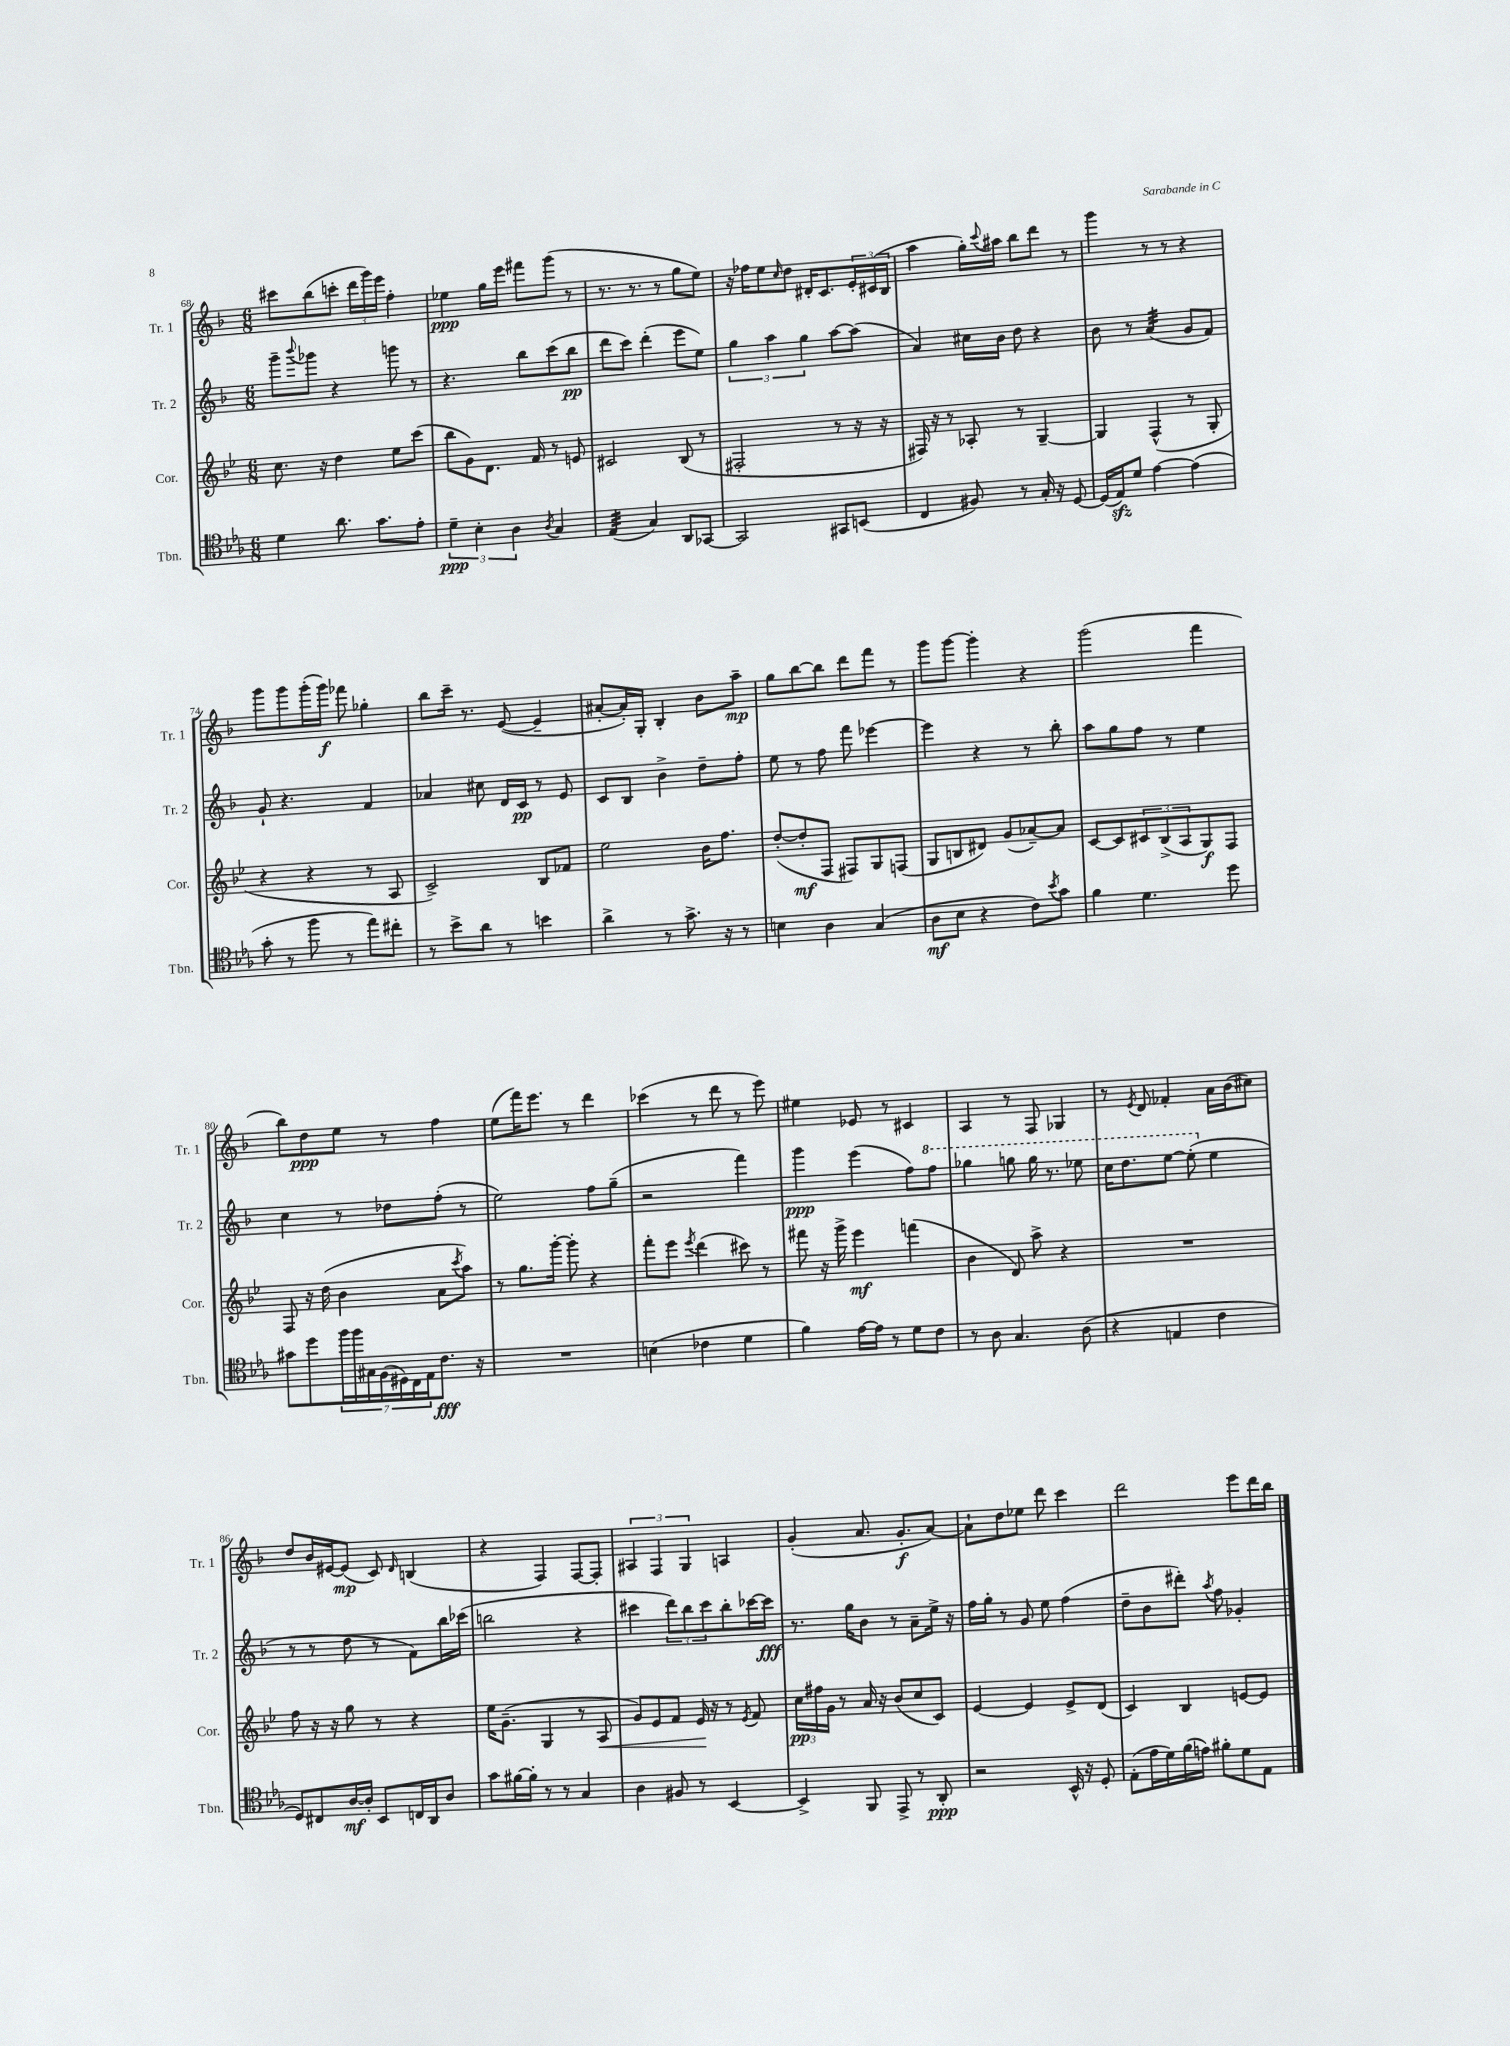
<<
\new StaffGroup <<
\new Staff = "s0" \with { instrumentName = "Tr. 1" shortInstrumentName = "Tr. 1" } {
    \clef treble \key f \major \numericTimeSignature \time 6/8
    cis'''8 bes''8( c'''8-. \tuplet 3/2 { d'''16 g'''16) e'''16 } f''4-. |
    ees''4\ppp g''16 e'''16 fis'''8 g'''8( r8 |
    r8. r8. r8 g''8 e''8) |
    r16 fes''16 e''8 \grace { c''16 } d''8 dis'16-. c'8. \tuplet 3/2 { e'16-. cis'16( bes16 } |
    a''4 g''16-.) \appoggiatura { c'''8 } ais''16 bes''8 d'''8 r8 |
    g'''4 r8 r8 r4 |
    g'''8 g'''8 g'''16-.( g'''16\f) fes'''8 ges''4-. |
    bes''8 c'''16-- r8. e'8~( e'4-- |
    ais'8~-. ais'16-.) g16-. bes4-. bes'8 a''8--\mp |
    g''8 bes''8~ bes''8 d'''8 f'''8 r8 |
    g'''8 g'''8~ g'''4-. r4 |
    g'''2( f'''4 |
    bes''8) d''8\ppp e''8 r8 f''4 |
    e''8( f'''16) e'''8. r8 d'''4 |
    ces'''4( r8 d'''8 r8 e'''8) |
    eis''4 ees'8 r8 cis'4 |
    a4 r8 f8 ges4 |
    r8 \acciaccatura { e'8 } d'8 fes'4-. a'16 bes'16( cis''8) |
    d''8 bes'16 eis'16~ eis'8\mp( c'8) \grace { d'16 } b4( |
    r4 f4) f8~ f8-. |
    \tuplet 3/2 { ais4 f4 g4 } a4 |
    g'4-.( a'8. g'8.-.\f a'8~) |
    a'8-! d''8 ees''8 d'''8 c'''4 |
    d'''2 e'''8 d'''16 bes''16 \bar "|." |
}
\new Staff = "s1" \with { instrumentName = "Tr. 2" shortInstrumentName = "Tr. 2" } {
    \clef treble \key f \major \numericTimeSignature \time 6/8
    g'''8-- \appoggiatura { bes'''8 } ges'''8 r4 g'''8 r8 |
    r4. bes''8 c'''8( bes''8\pp |
    d'''8 c'''8) d'''4-.( e'''8 e''8) |
    \tuplet 3/2 { g''4 a''4 g''4 } a''8~ a''8( |
    a'4) cis''16 bes'16 d''8 r4 |
    bes'8 r8 a'4:32( g'8 f'8) |
    g'8-! r4. f'4 |
    aes'4 cis''8 d'16 c'16\pp r8 e'8 |
    c'8 bes8 bes'4-> d''8-- f''8-. |
    e''8 r8 f''8 f'''8 ees'''4~ |
    ees'''4 r4 r8 bes''8-. |
    a''8 g''8 f''8 r8 e''4 |
    c''4 r8 des''8 f''8-.( r8 |
    e''2) f''8 g''8--( |
    r2 f'''4) |
    g'''4\ppp e'''4( f''8) \ottava #1 f'''8 |
    ges'''4 g'''8 g'''16 r8. ees'''8 |
    c'''16 d'''8. e'''8~ e'''8-.( \ottava #0 e''4 |
    r8 r8 d''8 r8 f'8) bes''16 ces'''16( |
    b''2 r4 |
    cis'''4 \tuplet 3/2 { d'''8) bes''8 cis'''8 } bes''8-. ces'''16~ ces'''16\fff |
    r8. g''16 bes'8 r8 a'8-- e''16-> r16 |
    f''16 g''16-. r8 g'8 e''8 f''4( |
    d''8-- bes'8 dis'''8-.) \acciaccatura { a''8 } f''8 ges'4-. \bar "|." |
}
\new Staff = "s2" \with { instrumentName = "Cor." shortInstrumentName = "Cor." } {
    \clef treble \key bes \major \numericTimeSignature \time 6/8
    c''8. r16 d''4 ees''8 c'''8( |
    bes''8 g'8) d'8. f'16 r8 e'8 |
    cis'2 bes8( r8 |
    fis2-. r8 r16 r16 |
    fis16) r16 r8 aes8-. r8 g4~-- |
    g4 f4-^( r8 g8-. |
    r4 r4 r8 a8 |
    c'2->) bes8 fes'8 |
    ees''2 bes'16 f''8. |
    d''8~-.( d''8-.\mf f8 fis8) g8 f8( |
    g8 b8 dis'8) g'8( aes'8~--) aes'8 |
    c'8~ c'8 \tuplet 3/2 { cis'8 bes8->( a8 } g8\f) f8 |
    f8 r16 d''16( bes'4 a'8 \acciaccatura { c'''8 } a''8) |
    r8 g''8. g'''16~-. g'''8-. r4 |
    f'''8-. ees'''8 \acciaccatura { ees'''8 } d'''4( cis'''8) r8 |
    fis'''8 r16 g'''16-> ees'''4\mf f'''4( |
    bes'4 d'8) a''8-> r4 |
    R2. |
    f''8 r16 r16 g''8 r8 r4 |
    ees''16 g'8.--( g4 r8 a8\< |
    g'8) ees'8 f'8 ees'16\! r16 r8 \acciaccatura { ees'8 } f'8 |
    \tuplet 3/2 { c''16\pp fis''16 g'16 } r8 a'16 r16 bes'8( c''8 c'8) |
    ees'4~ ees'4 ees'8-> d'8( |
    c'4) bes4 e'8~ e'8 \bar "|." |
}
\new Staff = "s3" \with { instrumentName = "Tbn." shortInstrumentName = "Tbn." } {
    \clef tenor \key ees \major \numericTimeSignature \time 6/8
    d'4 aes'8. g'8. ees'8-. |
    \tuplet 3/2 { d'4--\ppp bes4-. aes4 } \acciaccatura { aes8 } g4 |
    ees4:32( g4) aes,8 ges,8~ |
    ges,2 gis,8 b,8( |
    c4 fis8) r8 g16-. r16 d8~ |
    d16( ees16\sfz) d'8 ees'4~ ees'4( |
    g'8-. r8 f''8 r8 ees''8) cis''8-. |
    r8 bes'8-> aes'8 r8 b'4 |
    aes'4-> r8 g'8.-> r16 r8 |
    b4 aes4 g4( |
    aes8\mf bes8 r4 c'8) \acciaccatura { bes'8 } g'8 |
    f'4 d'4. d''8 |
    gis'8 d''8 \tuplet 7/4 { f''16 f''16 gis16 f16( dis16) c16 ees16 } c'8.\fff r16 |
    R2. |
    b4( ces'4 d'4 |
    f'4) ees'16~ ees'16 r8 d'8 c'8 |
    r8 aes8 g4. aes8( |
    r4 e4 c'4 |
    d8) cis8 aes16~\mf aes16-. bes,8 c16 aes,16 aes8 |
    g'8 fis'16~ fis'16-. r8 r8 g4 |
    aes4 fis8 r8 bes,4~ |
    bes,4-> f,8 ees,8-> r8 aes,8-.\ppp |
    r2 bes,16-^ r16 d8-. |
    ees8-.( ees'16 d'16) f'16( e'16) fis'8-. d'8 ees8 \bar "|." |
}
>>
>>
\layout { \context { \Score currentBarNumber = #68 } }
